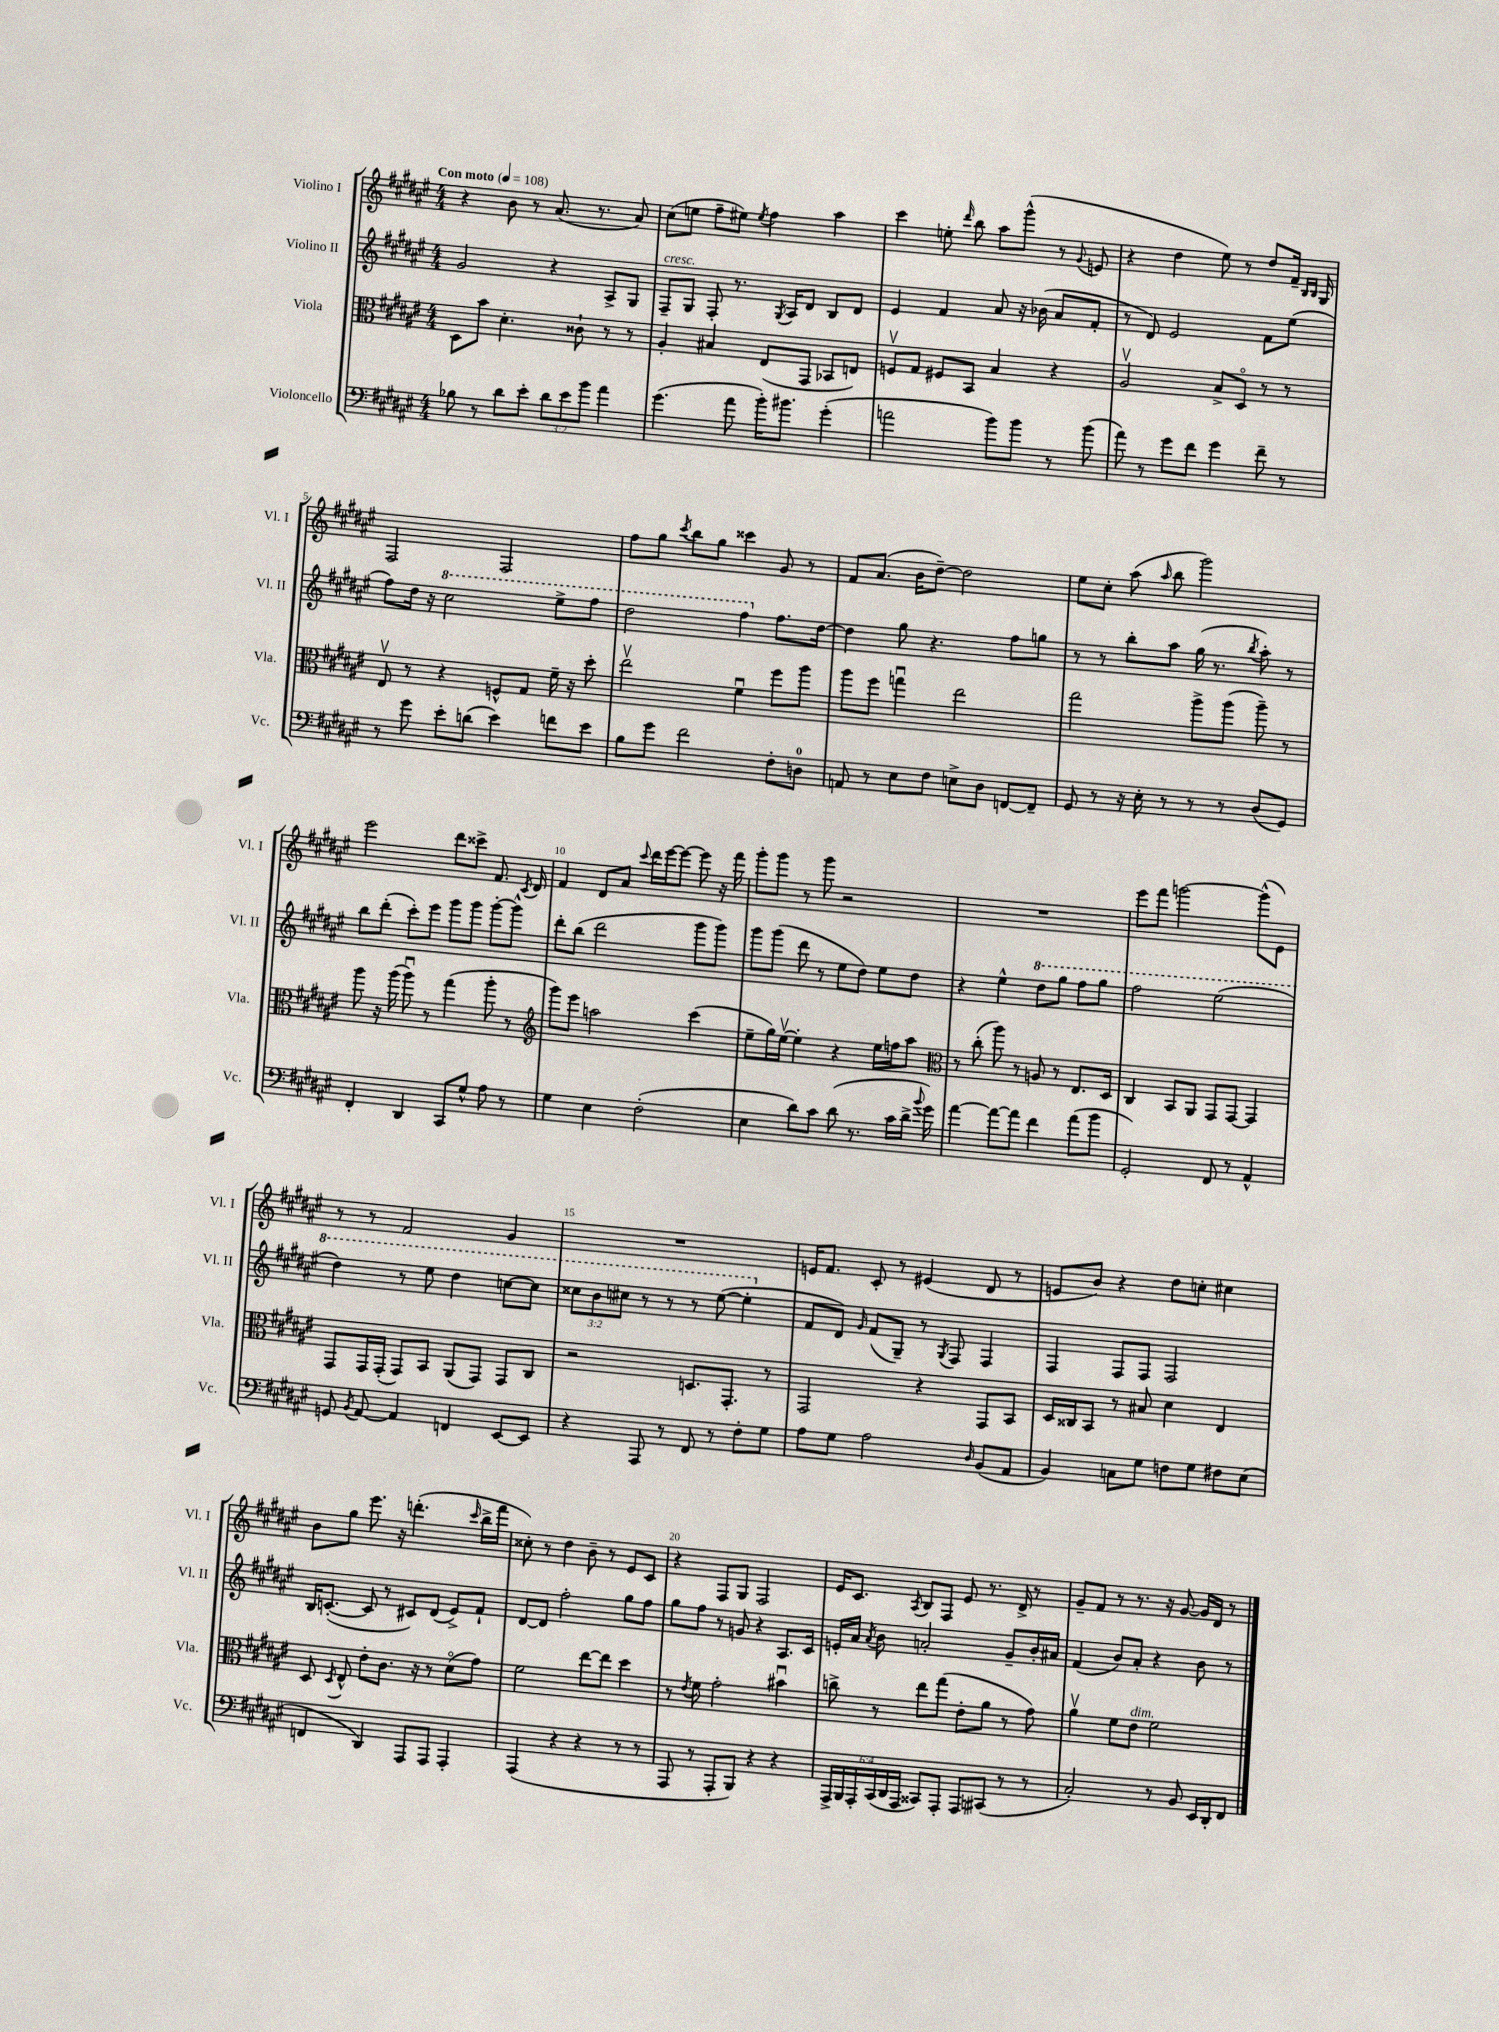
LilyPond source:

<<
\new StaffGroup <<
\new Staff = "s0" \with { instrumentName = "Violino I" shortInstrumentName = "Vl. I" } {
    \clef treble \key fis \major \numericTimeSignature \time 4/4 \tempo "Con moto" 4 = 108
    \autoBeamOff r4 b'8 r8 ais'8.( r8. ais'8) |
    cis''8[( e''8] fis''8[-- eis''8]) \acciaccatura { eis''8 } fis''4 ais''4 |
    cis'''4 e''8-. \grace { dis'''16 } b''8 ais''8[ gis'''8]-^( r8 \appoggiatura { gis'8 } e'8 |
    r4 dis''4 eis''8) r8 dis''8[ fis'16]-- \grace { b16[ b16] } gis16 |
    fis2 fis2 |
    fis''8[ gis''8] \acciaccatura { cis'''8 } b''8[ gis''8] cisis'''4 gis'8 r8 |
    fis'8[ ais'8.]( b'16[ dis''8]~--) dis''2 |
    eis''8[ cis''8]-. ais''8( \grace { ais''16 } b''8 gis'''2) |
    eis'''2 dis'''8[ cisis'''8]-> fis'8. \acciaccatura { cis'8 } dis'16 |
    fis'4 dis'8[ ais'8] \appoggiatura { cis'''8 } dis'''16[ eis'''16~ eis'''8]~ eis'''8 r16 fis'''16 |
    gis'''8[-. gis'''8] r8 gis'''8 r2 |
    R1 |
    eis'''8[ fis'''8] g'''2~ g'''8[-^( eis'8]) |
    r8 r8 fis'2 gis'4 |
    R1 |
    e'16[ fis'8.] cis'8-. r8 eis'4( dis'8 r8 |
    e'8[ b'8]) r4 dis''8[ c''8]-. cis''4 |
    b'8[ gis''8] eis'''8. r16 d'''4.-.( \grace { cis'''16 } b''16[-> fis'''16] |
    cisis''8-.) r8 dis''4 b'8-- r8 eis'8[ cis'8] |
    r4 fis8[ gis8] fis2 |
    eis'16[ cis'8.] \acciaccatura { ais8 } b8[ fis8] eis'8 r8. dis'16-> r8 |
    gis'8[-- fis'8] r8 r8. r16 gis'8~ gis'16[ dis'16] r8 \bar "|." |
}
\new Staff = "s1" \with { instrumentName = "Violino II" shortInstrumentName = "Vl. II" } {
    \clef treble \key fis \major \numericTimeSignature \time 4/4 \override Staff.TupletNumber.text = #tuplet-number::calc-fraction-text
    \autoBeamOff gis'2 r4 ais8[-> gis8] |
    fis8[--^\markup { \italic "cresc." } gis8] fis8-. r8. \acciaccatura { gis8 } ais16[ dis'8] b8[ dis'8] |
    eis'4 fis'4 ais'8 r16 bes'16( ais'8[ fis'8]-. |
    r8 dis'8) eis'2 fis'8[ eis''8]( |
    fis''8[) dis''16] r16 \ottava #1 cis'''2 eis'''8[-> fis'''8] |
    dis'''2 fis'''4 \ottava #0 fis''8.[ dis''16]~ |
    dis''4 gis''8 r4. fis''8[ g''8] |
    r8 r8 b''8[-. ais''8] gis''16( r8. \acciaccatura { b''8 } ais''8-.) r8 |
    b''8[ dis'''8]-.( cis'''8[-.) eis'''8] gis'''8[ gis'''8] gis'''8[~-. gis'''8]-^ |
    dis'''8[-. b''8]( dis'''2 gis'''8[ gis'''8]) |
    gis'''8[ gis'''8]( dis'''8 r8 eis''8[ dis''8]) eis''8[ dis''8] |
    r4 eis''4-^ \ottava #1 dis'''8[ gis'''8] fis'''8[ gis'''8] |
    fis'''2 eis'''2( |
    dis'''4) r8 eis'''8 dis'''4 c'''8[~ c'''8] |
    \tuplet 3/2 { cisis'''8[ b''8 cis'''8] } r8 r8 r8 eis'''8~( eis'''4-. \ottava #0 |
    fis'8[ dis'8]) \grace { gis'16 } fis'8[( gis8]--) r8 \acciaccatura { gis8 } fis8 fis4 |
    fis4 fis8[ fis8] fis2 |
    b16[ c'8.]~-.( c'8 r8 cis'8[) dis'8]( eis'8[->) fis'8]-! |
    dis'8[~ dis'8] fis''2-. gis''8[ fis''8] |
    gis''8[ fis''8] r8 g'8 r4 ais8.[ cis'16] |
    e'16[-. ais'16] \acciaccatura { ais'8 } b'8 a'2-. gis'8[-- b'16-. ais'16] |
    fis'4( b'8[) ais'8]-. r4 b'8 r8 \bar "|." |
}
\new Staff = "s2" \with { instrumentName = "Viola" shortInstrumentName = "Vla." } {
    \clef alto \key fis \major \numericTimeSignature \time 4/4
    \autoBeamOff dis8[ b'8] dis'4.-. cisis'8-! r8 r8 |
    ais4-. bis4 eis8[( gis,8] bes,8[ e8]) |
    f8[\upbow gis8] fis8[ b,8] b4 r4 |
    ais2\upbow b8[-> dis8]\flageolet r8 r8 |
    eis8\upbow r8 r4 f8[-^ gis8] fis'16-- r16 dis''8-. |
    eis''2\upbow fis'4\downbow fis''8[ ais''8] |
    ais''8[ fis''8] g''4\downbow eis''2 |
    gis''2 ais''8[-> ais''8]( ais''8--) r8 |
    ais''8 r16 ais''16( ais''8\downbow) r8 gis''4( ais''8-. r8 |
    \clef treble gis'''8[) eis'''8] a''2 cis'''4( |
    eis''8[-- gis''16) eis''16]~\upbow eis''4-. r4 eis''16[ f''16 ais''8] |
    \clef alto r8 cis''8-.( ais''8) r8 a8 r8 eis8.[ dis16] |
    cis4 b,8[ ais,8] gis,8[ gis,8]~ gis,4 |
    gis,8[ gis,16 gis,16]-.( gis,8[) b,8] ais,8[( gis,8]) gis,8[ cis8] |
    r2 d8.[ gis,8.]-. r8 |
    gis,2 r4 gis,8[ b,8] |
    dis16[ cisis16 b,8] r8 bis8 dis'4 eis4 |
    dis8 \acciaccatura { dis8 } eis8-^ eis'8[-. cis'8.] r16 r8 dis'8[\flageolet( gis'8]) |
    fis'2 eis''8[~ eis''8] dis''4 |
    r8 \acciaccatura { eis'8 } fis'8 gis'2-. bis'4\downbow |
    c''8-> r8 eis''8[ gis''8]( eis'8[-. ais'8] r8 gis'8) |
    ais'4\upbow fis'8[ eis'8]^\markup { \italic "dim." } fis'2 \bar "|." |
}
\new Staff = "s3" \with { instrumentName = "Violoncello" shortInstrumentName = "Vc." } {
    \clef bass \key fis \major \numericTimeSignature \time 4/4 \override Staff.TupletNumber.text = #tuplet-number::calc-fraction-text
    \autoBeamOff bes8 r8 dis'8[ eis'8]-. \tuplet 3/2 { dis'8[ eis'8 b'8] } ais'4 |
    gis'4.( ais'8 b'16[-.) bis'8.] gis'4-.( |
    a'2 b'8[) b'8] r8 b'8( |
    ais'8) r8 gis'8[ fis'8] gis'4 fis'8-- r8 |
    r8 gis'8 eis'8[-. d'8]( eis'4) f'8[ eis'8] |
    b8[ gis'8] fis'2 fis8[-. d8]-0 |
    a,8 r8 eis8[ fis8] e8[-> dis8] f,8[~ f,8]-- |
    gis,8 r8 r16 eis16-. r8 r8 r8 dis8[( gis,8]) |
    fis,4-. dis,4 cis,8[ gis8]-^ ais8 r8 |
    gis4 eis4 fis2-.( |
    eis4 dis'8[) cis'8] dis'8( r8. cis'16[ dis'16]-> \appoggiatura { b'8 } gis'16) |
    ais'4~ ais'8[~ ais'8] fis'4 ais'8[( b'8] |
    gis,2-.) fis,8 r8 ais,4-^ |
    g,8 \acciaccatura { b,8 } ais,8~ ais,4 f,4 eis,8[~ eis,8] |
    r4 ais,,8 r8 fis,8 r8 fis8[-. gis8] |
    ais8[ gis8] ais2 \grace { dis16 } b,8[( ais,8] |
    b,4) c8[ gis8] f8[ gis8] fis8[ eis8]( |
    f,4 dis,4) ais,,8[ ais,,8] ais,,4-. |
    ais,,4( r4 r4 r8 r8 |
    ais,,8 r8 ais,,8[-. b,,8]) r4 r4 |
    \tuplet 6/4 { ais,,16[-> b,,16 ais,,16-. cis,16( dis,16 ais,,16] } cisis,8[) ais,,8]-. ais,,8[ cis,8]( r8 r8 |
    cis2-.) r8 b,8 eis,16[ dis,16-. fis,8] \bar "|." |
}
>>
>>
\layout { \context { \Score \override BarNumber.break-visibility = ##(#f #t #t) barNumberVisibility = #(every-nth-bar-number-visible 5) } }
